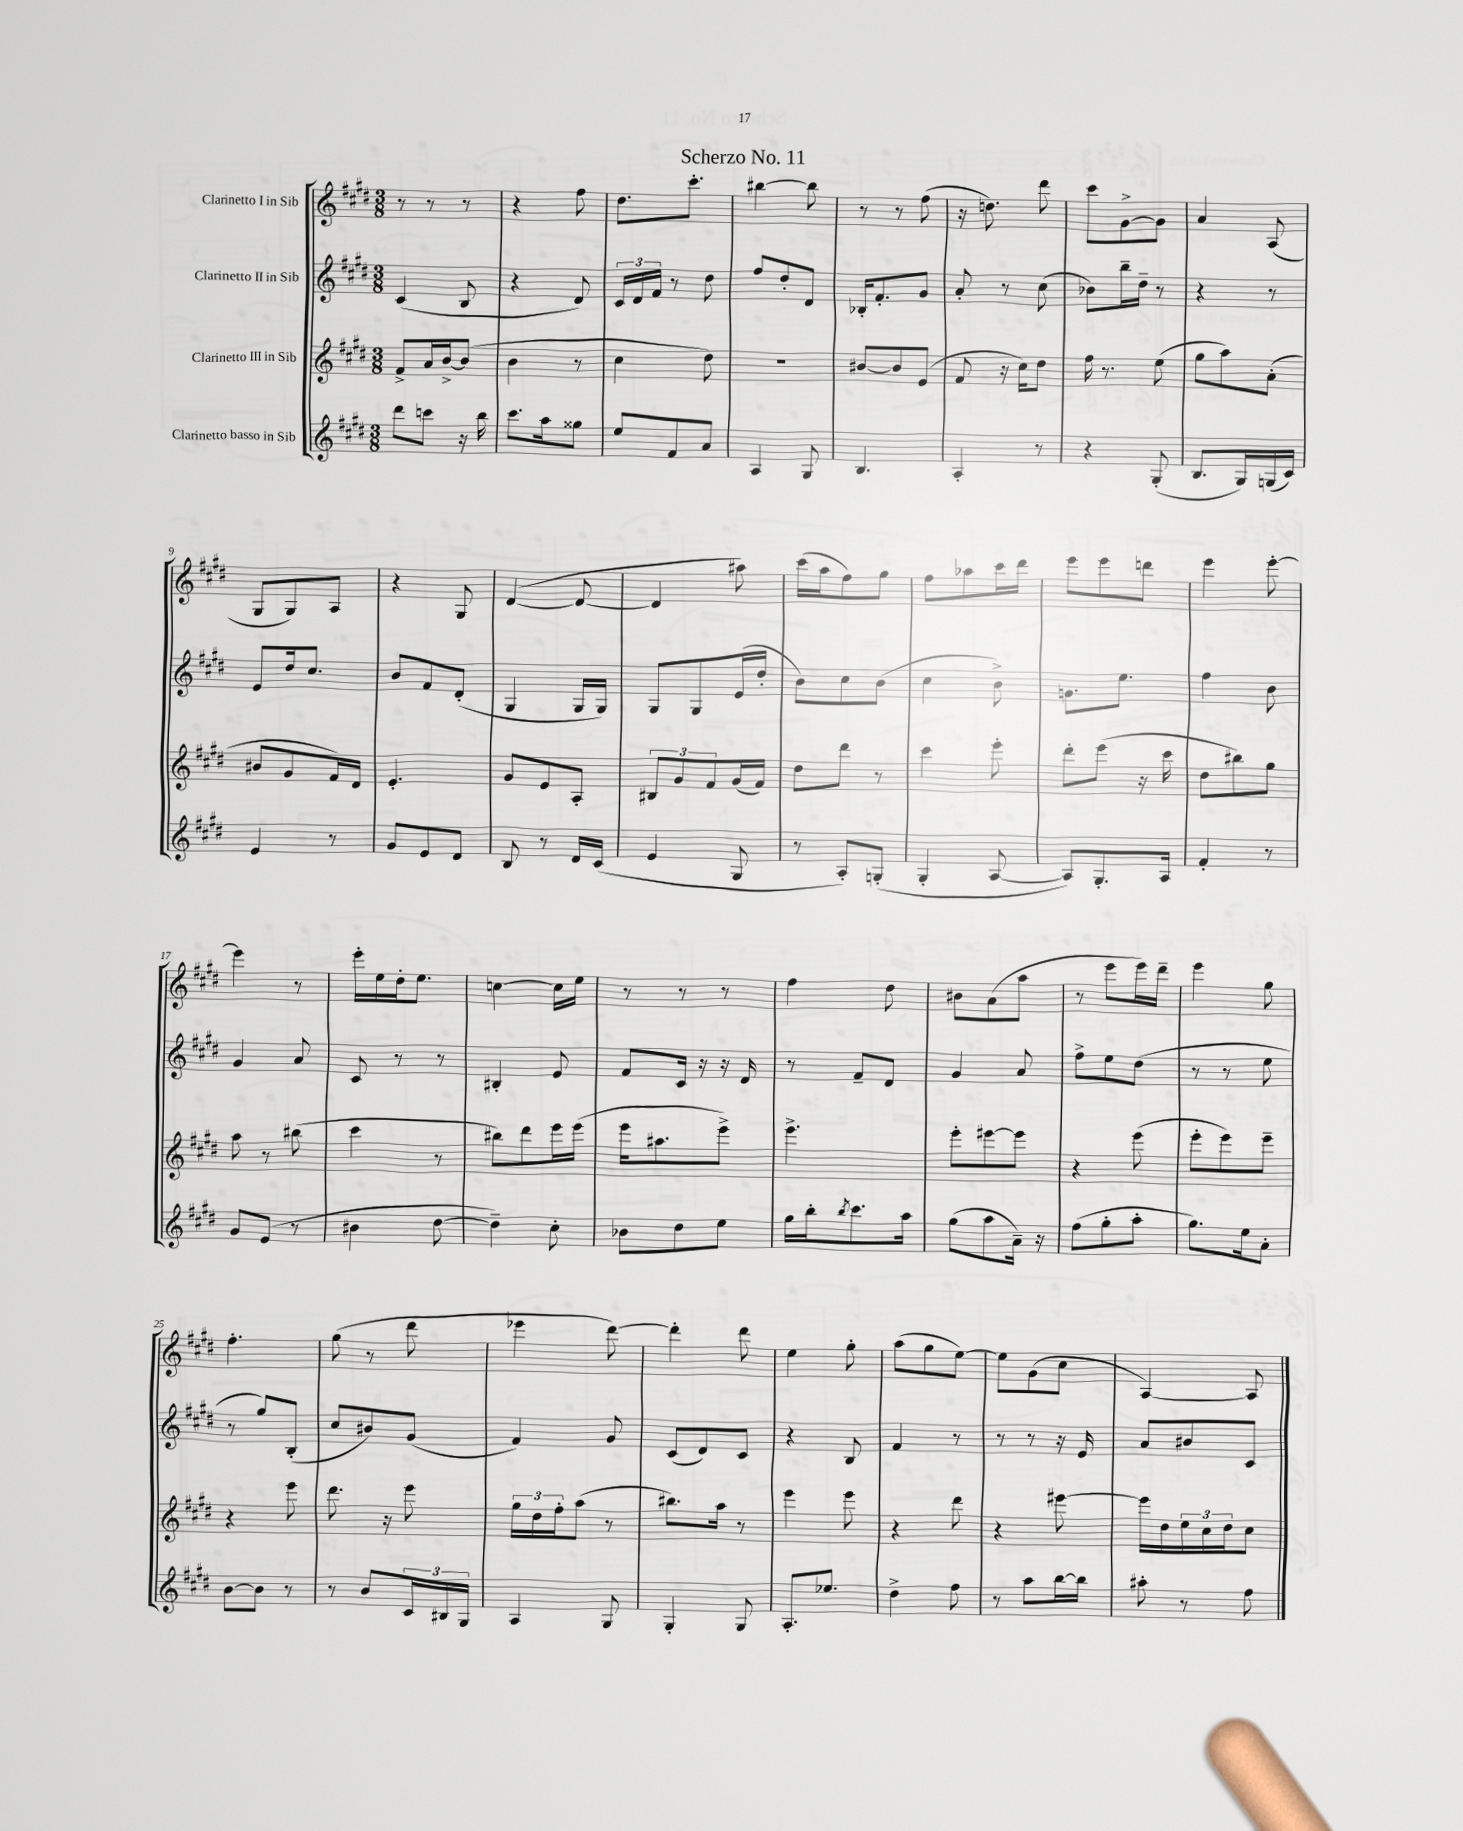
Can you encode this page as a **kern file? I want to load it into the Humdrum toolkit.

**kern	**kern	**kern	**kern
*part4	*part3	*part2	*part1
*staff4	*staff3	*staff2	*staff1
*I"Clarinetto basso in Sib	*I"Clarinetto III in Sib	*I"Clarinetto II in Sib	*I"Clarinetto I in Sib
*clefG2	*clefG2	*clefG2	*clefG2
*k[f#c#g#d#]	*k[f#c#g#d#]	*k[f#c#g#d#]	*k[f#c#g#d#]
*M3/8	*M3/8	*M3/8	*M3/8
=1	=1	=1	=1
8ddd#\L	8f#^/L	(4c#/	8r
8cccn\J	16a/L	.	8r
.	[16b^/J	.	.
16r	(8b/J]	8B/	8r
16bb\	.	.	.
=2	=2	=2	=2
8.ccc#\L	4b\	4r	4r
16aa\k	.	.	.
8gg##X\J	8r	8d#/)	8ff#\
=3	=3	=3	=3
8ee/L	4cc#\	24c#/LL	8.dd#\L
.	.	24d#/	.
.	.	24f#/JJ	.
8f#/	.	8r	.
.	.	.	8.ccc#'\J
8a/J	8dd#\)	8dd#\	.
=4	=4	=4	=4
4A/	4.r	8ff#/L	[4bb#X\
.	.	8dd#'/	.
8G#/	.	8d#/J	8bb#\]
=5	=5	=5	=5
4.B/	[8b#X/L	16B-X'/KL	8r
.	.	8.f#'/	.
.	8b#/]	.	8r
.	(8e/J	8g#/J	(8ff#\
=6	=6	=6	=6
4A'/	8f#/	8a'/	16r
.	.	.	8.ddn\)
.	16r	8r	.
.	16cc#\KL)	.	.
8r	8dd#\J	(8cc#\	8ddd#\
=7	=7	=7	=7
4r	16ff#\	8b-X\L)	8ccc#\L
.	8.r	.	.
.	.	16bb~\L	[8g#^\
.	.	16dd#~\JJ	.
(8G#'/	(8ee\	8r	8g#\J]
=8	=8	=8	=8
8.B/L	8gg#\L	4r	4a/
.	8aa\)	.	.
16G#/L)	.	.	.
(16Gn/	(8a'\J	8r	(8A/
16c#/JJ)	.	.	.
!!LO:LB:g=z
=9	=9	=9	=9
4e/	8b#X/L	8e/L	8G#/L
.	8g#/	16dd#/k	8G#/)
.	.	8.cc#/J	.
8r	16f#/L)	.	8A/J
.	16d#/JJ	.	.
=10	=10	=10	=10
8g#/L	4.e'/	8b/L	4r
8e/	.	8f#/	.
8d#/J	.	(8d#'/J	8G#/
=11	=11	=11	=11
8B/	8g#/L	4G#/	([4d#/
8r	8e/	.	.
16d#/LL	8A'/J	16G#/LL	8d#/_
(16c#/JJ	.	16G#/JJ)	.
=12	=12	=12	=12
4e/	12B#X/L	8G#/L	4d#/]
.	12g#/	.	.
.	.	8G#/	.
.	12f#/	.	.
8G#/	(16g#/L	(16e/L	8aa#X\)
.	16f#/JJ)	16dd#'/JJ	.
=13	=13	=13	=13
8r	8dd#\L	8b\L)	(16ccc#\LL
.	.	.	16aa\J
8A'/L)	8ddd#\J	8cc#\	8ff#\)
(8Gn'/J	8r	(8b\J	8gg#\J
=14	=14	=14	=14
4G#'/	4ccc#\	4cc#\	8ff#\L
.	.	.	8aa-X\
[8A/	8eee'\	8b^\)	16ccc#\L
.	.	.	16ddd#\JJ
=15	=15	=15	=15
8A/L])	8ddd#'\L	8.gn\L	8eee\L
8.G#'/	(8eee\J	.	8eee\
.	.	8.ee\J	.
.	16r	.	8dddn\J
16A/Jk	16ccc#\	.	.
=16	=16	=16	=16
4f#'/	8dd#\L	4ff#\	4eee\
.	8bb#X\)	.	.
8r	8gg#\J	8b\	[8eee'\
!!LO:LB:g=z
=17	=17	=17	=17
8g#/L	8aa\	4g#/	4eee\]
(8e/J	8r	.	.
8r	(8bb#X\	8a/	8r
=18	=18	=18	=18
4b#X\	4ccc#\	8c#/	16eee'\LL
.	.	.	16ee\
.	.	8r	16dd#'\J
.	.	.	8.ee\J
[8dd#\	8r	8r	.
=19	=19	=19	=19
4dd#~\])	8bb#X\L)	4B#X'/	[4ccn\
.	8ddd#\	.	.
8cc#'\	16eee\L	8e/	16cc\LL]
.	(16eee\JJ	.	16ee\JJ
=20	=20	=20	=20
8b-X\L	16eee\KL	8f#/L	8r
.	8.aa#X\	.	.
8dd#\	.	16c#/Jk	8r
.	.	16r	.
8ee\J	8eee^\J)	16r	8r
.	.	16d#/	.
=21	=21	=21	=21
16gg#\LL	4.eee^\	8r	4ff#\
16bb'\J	.	.	.
8qbb/	.	.	.
8.ccc#\	.	8f#~/L	.
.	.	8d#/J	8dd#\
16aa\Jk	.	.	.
=22	=22	=22	=22
(8gg#\L	8eee'\L	4g#/	8b#X\L
8aa\	[8eee#X\	.	(8a\
16a~\Jk)	8eee#\J]	8a/	8aa\J
16r	.	.	.
=23	=23	=23	=23
(8ff#\L	4r	8ff#^\L	8r
8gg#'\	.	8ee\	8eee\L
8aa'\J	(8eee\	(8dd#\J	16eee\L)
.	.	.	16ddd#~\JJ
=24	=24	=24	=24
8.gg#\L)	8eee'\L	8r	4eee\
.	8eee\)	8r	.
16ee\k	.	.	.
8a'\J	8eee~\J	8ee\	8gg#\
!!LO:LB:g=z
=25	=25	=25	=25
[8b\L	4r	8r	4.ff#'\
8b\J]	.	8gg#/L)	.
8r	8eee\	(8B'/J	.
=26	=26	=26	=26
8r	8.ddd#\	8cc#/L	(8gg#\
8b/L	.	8b#X/)	8r
.	16r	.	.
24c#/L	8eee\	(8g#/J	8ddd#\
24B#X/	.	.	.
24G#/JJ	.	.	.
=27	=27	=27	=27
4A/	24gg#\LL	4f#/)	4eee-X\
.	24dd#\	.	.
.	24ff#'\J	.	.
.	(8aa\J	.	.
8G#/	8r	8g#/	[8ddd#\)
=28	=28	=28	=28
4G#'/	8.bb#X\L)	(8c#/L	4ddd#'\]
.	.	8d#/)	.
.	16aa\Jk	.	.
8G#/	8r	8c#/J	8ddd#\
=29	=29	=29	=29
8.A'/L	4eee\	4r	4ee\
8.ee-X/J	.	.	.
.	8eee\	8B/	8gg#'\
=30	=30	=30	=30
4dd#^\	4r	4f#/	(8aa\L
.	.	.	8gg#\
8ff#\	8ddd#\	8r	[8ee\J)
=31	=31	=31	=31
8r	4r	8r	8ee\L]
8aa\L	.	8r	(8g#\
[16bb\L	[8eee#X\	16r	8cc#\J
16bb\JJ]	.	16e/	.
=32	=32	=32	=32
8aa#X'\	16eee#\LL]	8a/L	[4A/)
.	16dd#\	.	.
8r	24ee\	8b#X/	.
.	24cc#\	.	.
.	24dd#\J	.	.
8ff#\	8cc#\J	8c#/J	8A/]
==	==	==	==
*-	*-	*-	*-
